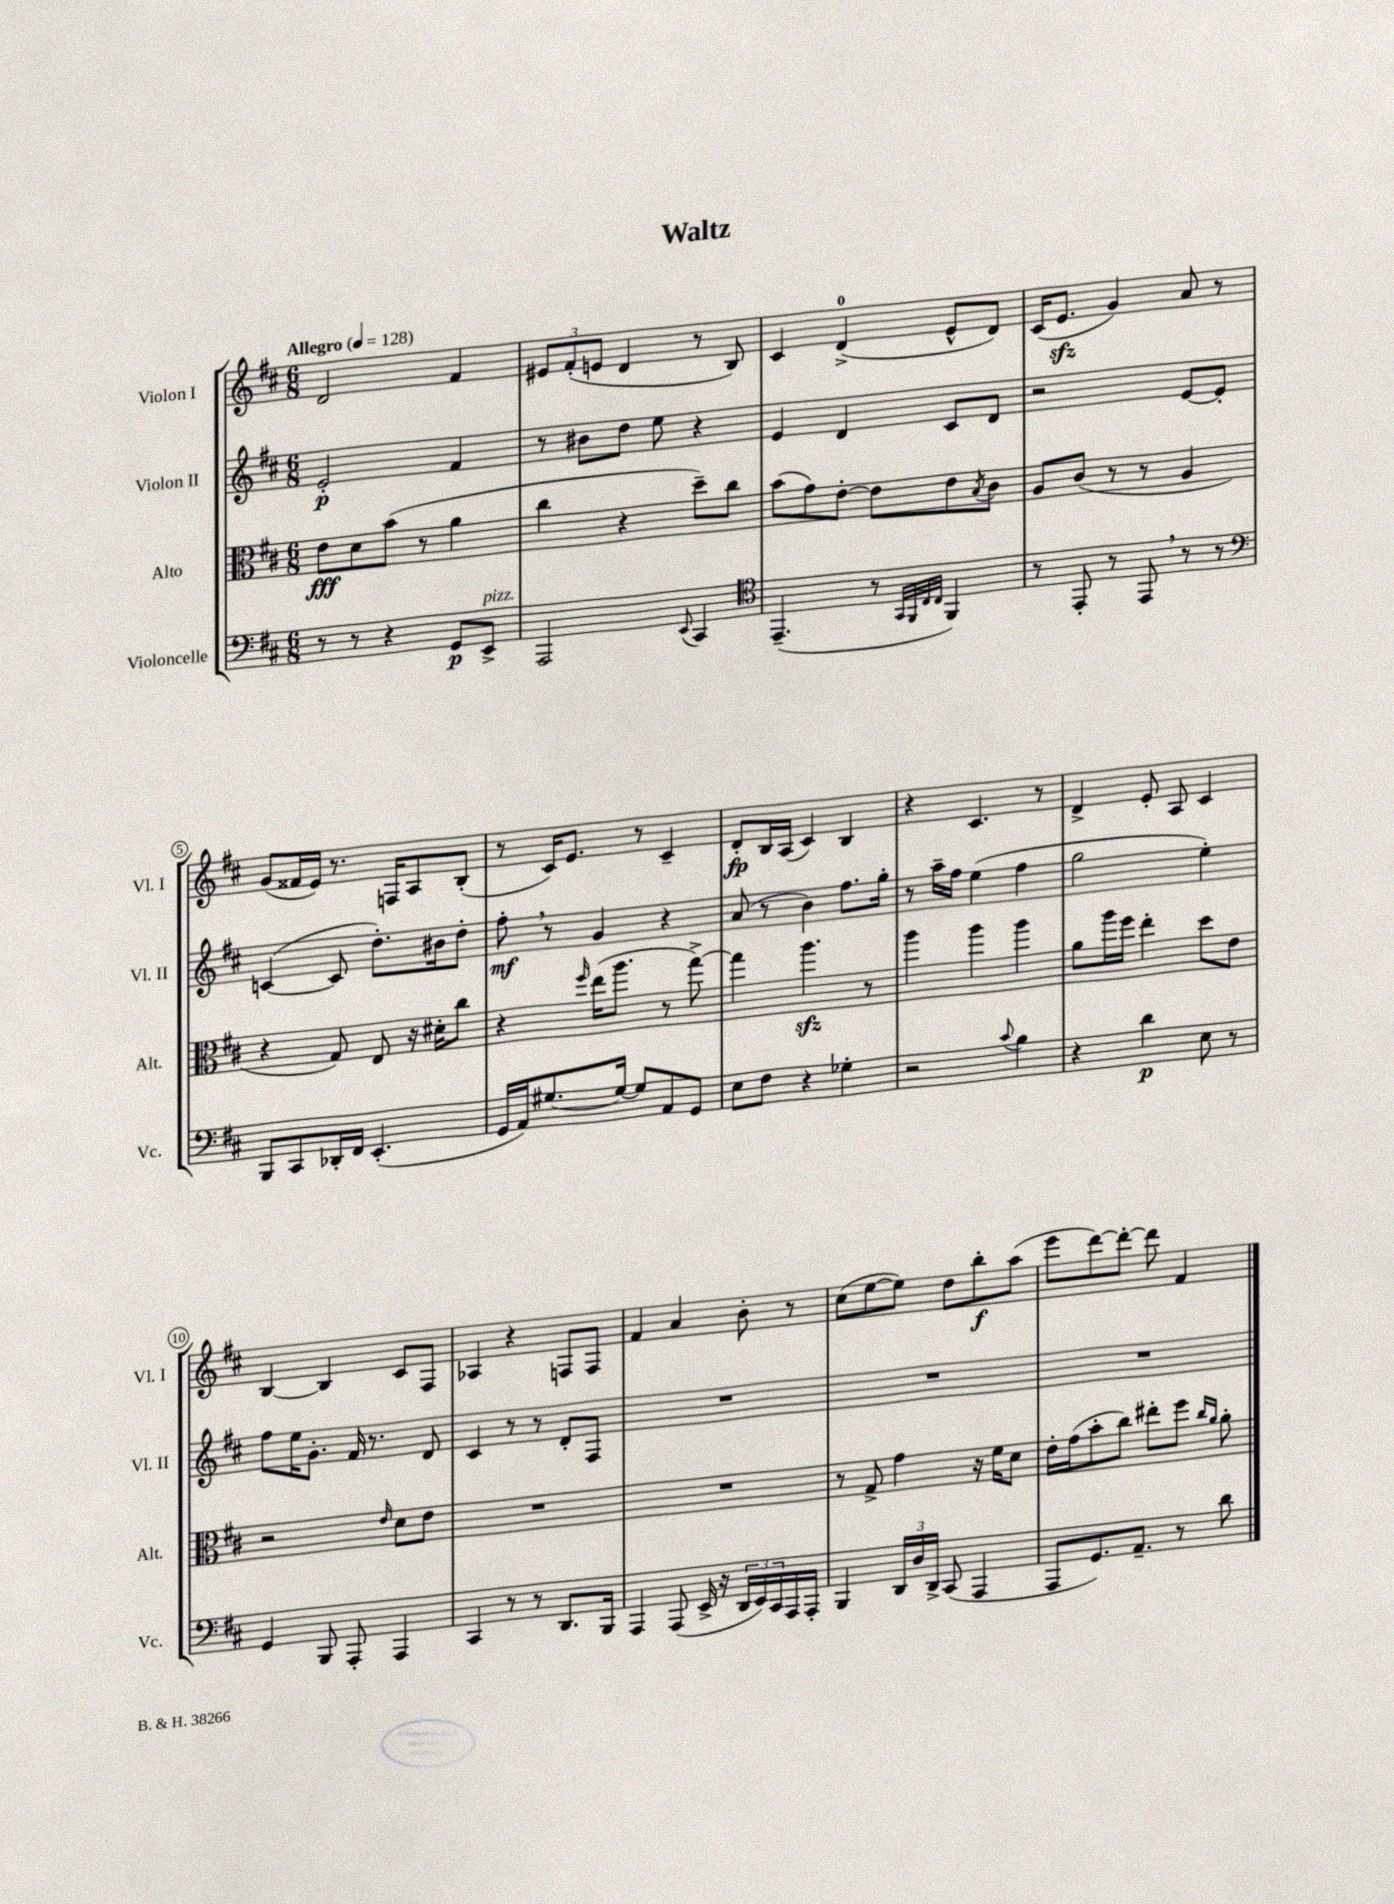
\header { title = "Waltz" }
<<
\new StaffGroup <<
\new Staff = "s0" \with { instrumentName = "Violon I" shortInstrumentName = "Vl. I" } {
    \clef treble \key d \major \numericTimeSignature \time 6/8 \tempo "Allegro" 4 = 128
    d'2 fis'4 |
    \tuplet 3/2 { eis'8 fis'8-.( e'8 } d'4 r8 b8) |
    cis'4 d'4-0->( e'8-^ d'8) |
    cis'16( e'8.\sfz g'4) a'8 r8 |
    g'8( fisis'16 e'16) r8. f16 a8 b8-.( |
    r8 cis'16) e'8. r8 cis'4-- |
    d'8-.\fp b16 a16( cis'4) b4 |
    r4 cis'4. r8 |
    d'4-> e'8-. a8 cis'4 |
    b4~ b4 cis'8 fis8 |
    aes4 r4 f8 f8 |
    fis'4 a'4 b'8-. r8 |
    cis''8( e''8~ e''8) d''8 b''8-.\f a''8( |
    e'''8 d'''8~) d'''8~-. d'''8 fis'4 \bar "|." |
}
\new Staff = "s1" \with { instrumentName = "Violon II" shortInstrumentName = "Vl. II" } {
    \clef treble \key d \major \numericTimeSignature \time 6/8
    e'2-.\p fis'4 |
    r8 bis'8 d''8 e''8 r4 |
    e'4 d'4 cis'8 d'8 |
    r2 e'8~ e'8-. |
    c'4~( c'8 d''8.-.) bis'16 d''8-. |
    fis''8-.\mf \breathe r8 g'4 r4 |
    a'8( r8 b'4) fis''8. g''16-. |
    r8 a''16-- fis''16 e''4( fis''4 |
    g''2 e''4-.) |
    fis''8 e''16 g'8.-. fis'16 r8. d'8 |
    cis'4 r8 r8 d'8-. fis8 |
    R2. |
    R2. |
    R2. \bar "|." |
}
\new Staff = "s2" \with { instrumentName = "Alto" shortInstrumentName = "Alt." } {
    \clef alto \key d \major \numericTimeSignature \time 6/8
    e'8\fff d'8 b'8( r8 a'4 |
    cis''4 r4 d''8--) cis''8 |
    b'8( g'8) e'8~-. e'8 e'8 \acciaccatura { b8 } cis'8 |
    a8 cis'8( r8 r8 a4 |
    r4 g8) e8 r16 dis'16-. cis''8 |
    r4 \grace { fis''16 } e''16( a''8. r8 g''8~->) |
    g''4 a''4.\sfz r8 |
    a''4 a''4 a''4 |
    a'8 a''16 fis''16 e''4-. d''8 e'8 |
    r2 \grace { e'16 } d'8 e'8 |
    R2. |
    R2. |
    r8 g8-> g'4 r16 fis'16 d'8 |
    e'16-. g'16( b'8-. cis''8) eis''8-. fis''8 \grace { cis''16 a'16 } a'8-. \bar "|." |
}
\new Staff = "s3" \with { instrumentName = "Violoncelle" shortInstrumentName = "Vc." } {
    \clef bass \key d \major \numericTimeSignature \time 6/8
    r8 r8 r4 g,8\p e,8->^\markup { \italic "pizz." } |
    a,,2 \appoggiatura { e,8 } cis,4 |
    \clef tenor e,4.--( r8 \grace { g,32 fis,32 cis32 cis32 } fis,4) |
    r8 e,8-. r8 e,8 \breathe r8 r8 |
    \clef bass b,,8 cis,8 des,16-. fis,16 e,4.-.( |
    g,16 a,16) gis8.~ gis16~ gis8 a,8 g,8 |
    e8 fis8 r4 ges4-. |
    r2 \appoggiatura { cis'8 } b4 |
    r4 d'4\p e8 r8 |
    g,4 b,,8 a,,8-. a,,4 |
    cis,4 r8 r8 d,8. b,,16 |
    a,,4 a,,8( e,16-> r16 \tuplet 3/2 { d,16 e,16) cis,16 } a,,16 a,,16-. |
    b,,4 \tuplet 3/2 { d,16 d16 d,16-> } cis,8( a,,4 |
    a,,8 g,8.) a,8.-- r8 d'8 \bar "|." |
}
>>
>>
\layout { \context { \Score \override BarNumber.stencil = #(make-stencil-circler 0.1 0.3 ly:text-interface::print) } }
